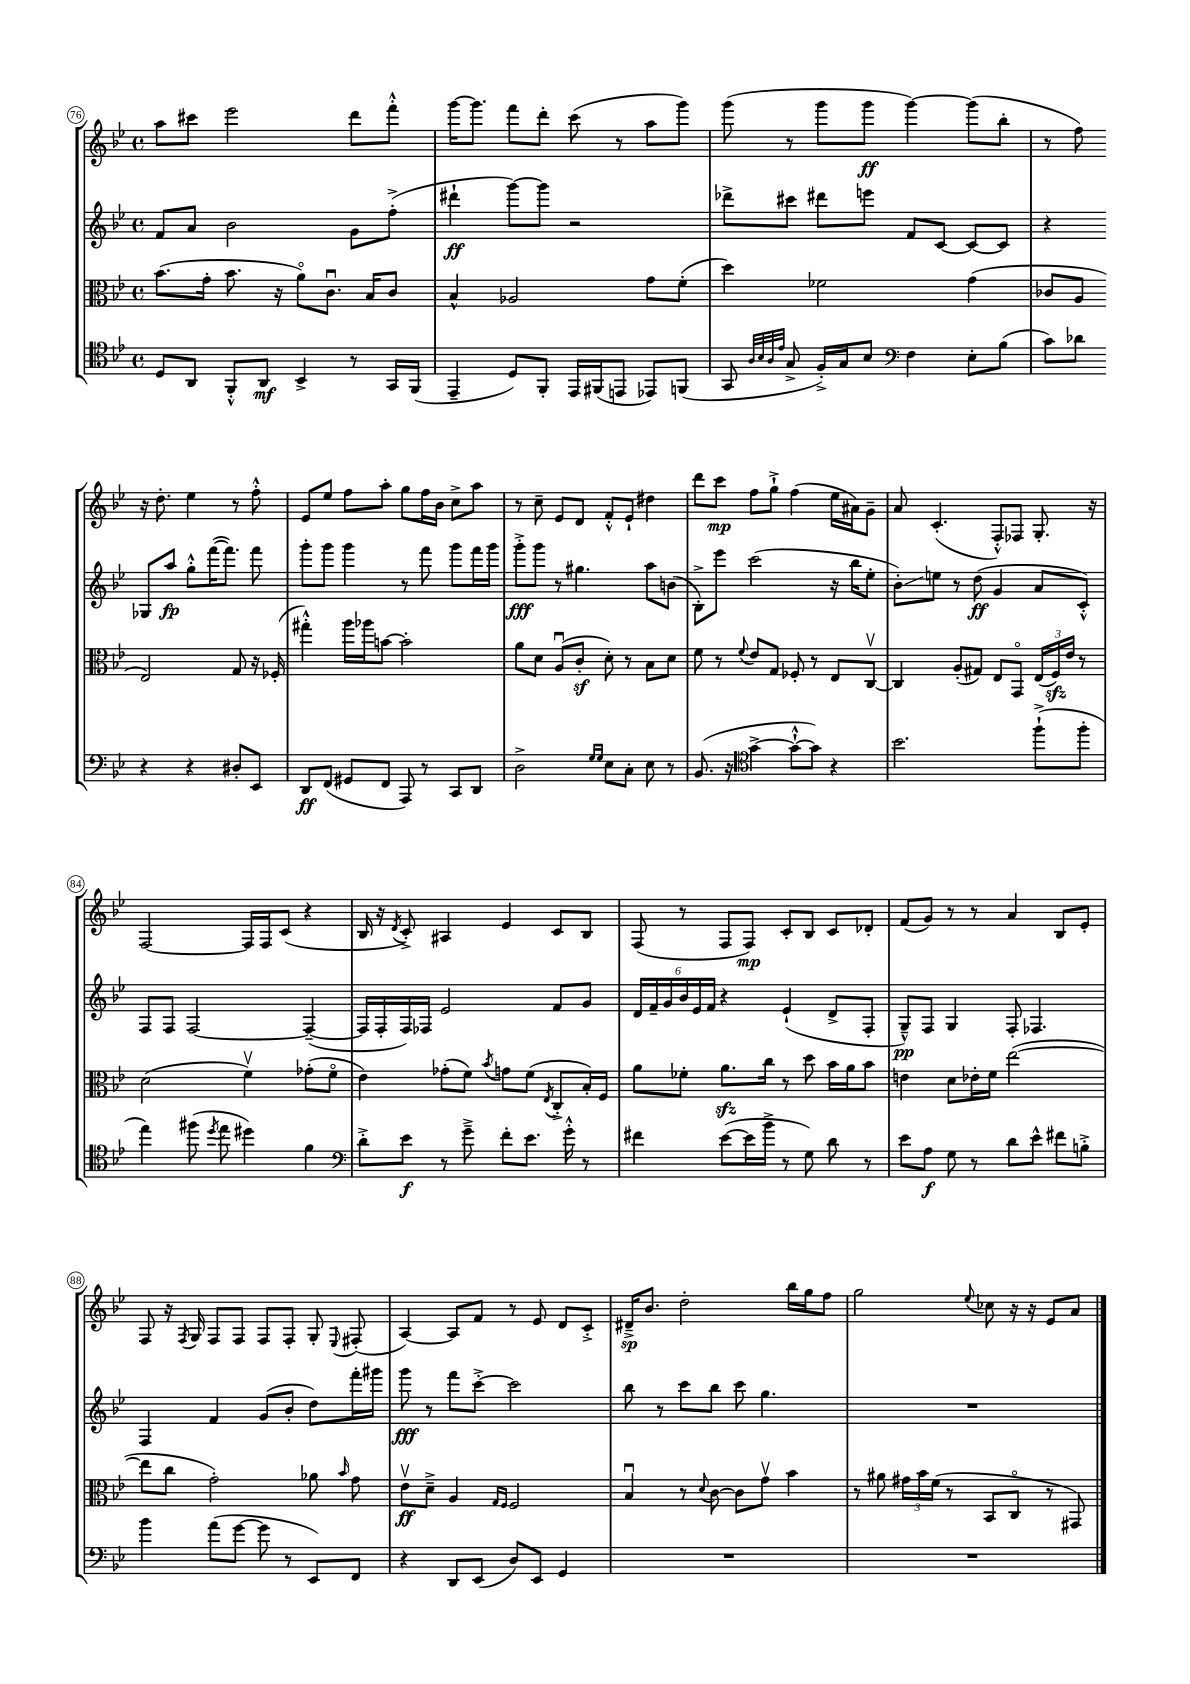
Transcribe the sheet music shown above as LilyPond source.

<<
\new StaffGroup <<
\new Staff = "s0" {
    \clef treble \key bes \major \defaultTimeSignature \time 4/4
    \autoBeamOff a''8[ cis'''8] ees'''2 d'''8[ f'''8]-.-^ |
    g'''16[~ g'''8.] f'''8[ d'''8]-. c'''8( r8 a''8[ g'''8]) |
    g'''8( r8 g'''8[ g'''8]\ff g'''4~) g'''8[( bes''8]-. |
    r8 f''8) r16 d''8.-. ees''4 r8 f''8-.-^ |
    ees'8[ ees''8] f''8[ a''8]-. g''8[ f''16 bes'16] c''8[-> a''8] |
    r8 c''8-- ees'8[ d'8] f'8[-.-^ ees'8]-! dis''4 |
    d'''8[ c'''8]\mp f''8[ g''8]-!-> f''4( ees''16[ ais'16) g'8]-- |
    a'8 c'4.-.( f8[-.-^) fes8] g8.-. r16 |
    f2~ f16[ f16 c'8]( r4 |
    bes16 r16 \acciaccatura { d'8 } c'8-.->) ais4 ees'4 c'8[ bes8] |
    f8( r8 f8[ f8]\mp) c'8[-. bes8] c'8[ des'8]-. |
    f'8[( g'8]) r8 r8 a'4 bes8[ ees'8]-. |
    f8 r16 \acciaccatura { f8 } g16 f8[ f8] f8[ f8]-. g8-. \appoggiatura { ees8 } fis8-.( |
    a4~) a8[ f'8] r8 ees'8 d'8[ c'8]-.-> |
    dis'16[--->\sp bes'8.] d''2-. bes''16[ g''16 f''8] |
    g''2 \appoggiatura { ees''8 } ces''8 r16 r16 ees'8[ a'8] \bar "|." |
}
\new Staff = "s1" {
    \clef treble \key bes \major \defaultTimeSignature \time 4/4
    \autoBeamOff f'8[ a'8] bes'2 g'8[ f''8]-.->( |
    dis'''4-!\ff g'''8[~) g'''8] r2 |
    des'''8[-> cis'''8] dis'''8[ e'''8] f'8[ c'8]~ c'8[~ c'8] |
    r4 ges8[ a''8]\fp g''8[-.-^ f'''16~( f'''8.]) f'''8 |
    g'''8[-. g'''8] g'''4 r8 f'''8 g'''8[ f'''16 g'''16] |
    g'''8[-.->\fff g'''8] r8 gis''4. a''8[ b'8]( |
    bes8[-.->) ees'''8] c'''2( r16 bes''16[ ees''8]-. |
    bes'8[-.\glissando) e''8] r8 d''8\ff( g'4 a'8[ c'8]-.-^) |
    f8[ f8] f2~ f4~--( |
    f16[ f16-. f16) fes16] ees'2 f'8[ g'8] |
    \tuplet 6/4 { d'16[ f'16-- g'16 bes'16 ees'16 f'16] } r4 ees'4-!( d'8[-> f8]-. |
    g8[---^\pp) f8] g4 f8-. fes4. |
    f4 f'4 g'8[( bes'8]-. d''8[) f'''16-. gis'''16] |
    g'''8\fff r8 f'''8[ c'''8]~-.-> c'''2 |
    bes''8 r8 c'''8[ bes''8] c'''8 g''4. |
    R1 \bar "|." |
}
\new Staff = "s2" {
    \clef alto \key bes \major \defaultTimeSignature \time 4/4
    \autoBeamOff bes'8.[( g'16]-. bes'8. r16 a'8[\flageolet) c'8.]\downbow bes16[ c'8] |
    bes4-^ aes2 g'8[ f'8]-.( |
    d''4) fes'2 g'4( |
    ces'8[ a8] ees2) g8 r16 fes16-.( |
    gis''4-.-^) a''16[ aes''16 b'8]~ b'2-. |
    a'8[ d'8] a8[\downbow( c'8]-.\sf d'8-.) r8 bes8[ d'8] |
    f'8 r8 \appoggiatura { f'8 } ees'8[ g8] fes8-. r8 ees8[ c8]~\upbow |
    c4 a8[-.( gis8]) ees8[ g,8]\flageolet \tuplet 3/2 { ees16[( f16\sfz) ees'16] } r8 |
    d'2( f'4\upbow) ges'8[-.( f'8]\flageolet |
    ees'4) ges'8[-.( f'8]) \acciaccatura { bes'8 } g'8[ f'8]( \acciaccatura { ees8 } c8[-.-> bes16-.) f16] |
    a'8[ fes'8]-. a'8.[\sfz c''16] r8 d''8 bes'16[ a'16 bes'8] |
    e'4 d'8[ ees'16-. f'16] ees''2~( |
    ees''8[ c''8] g'2-.) aes'8 \grace { bes'16 } g'8 |
    ees'8[\upbow\ff d'8]---> a4 \grace { g16[ f16] } f2 |
    bes4\downbow r8 \appoggiatura { d'8 } c'8~ c'8[ g'8]\upbow bes'4 |
    r8 ais'8 \tuplet 3/2 { gis'16[ bes'16 f'16]( } r8 bes,8[ c8]\flageolet r8 gis,8) \bar "|." |
}
\new Staff = "s3" {
    \clef tenor \key bes \major \defaultTimeSignature \time 4/4
    \autoBeamOff d8[ a,8] f,8[-.-^ a,8]\mf bes,4-> r8 g,16[ f,16]( |
    ees,4-- d8[) f,8]-. ees,16[ fis,16( e,8] ees,8[) f,8]( |
    g,8 \grace { a32[ bes32 a32 ees'32] } g8-> f16[-.->) g16 bes8] \clef bass f4 ees8[-. bes8]( |
    c'8[) des'8] r4 r4 dis8[-. ees,8] |
    d,8[\ff f,8]( gis,8[ f,8] a,,8) r8 c,8[ d,8] |
    d2-> \grace { g16[ g16] } ees8[ c8]-. ees8 r8 |
    bes,8.( r16 \clef tenor g'4~-> g'8[~-!-^ g'8]) r4 |
    bes'2. f''8[-!->( f''8]-. |
    ees''4) fis''8( \acciaccatura { d''8 } ees''8 dis''4) f'4 |
    \clef bass d'8[-.-> ees'8]\f r8 g'8---> f'8[-. ees'8.] g'16-.-^ r8 |
    fis'4 ees'8[~( ees'16 bes'16]-> r8 g8) d'8 r8 |
    ees'8[ a8]\f g8 r8 d'8[ ees'8]-^ fis'8[ b8]-.-> |
    bes'4 a'8[( g'8]~ g'8 r8 ees,8[) f,8] |
    r4 d,8[ ees,8]( d8[) ees,8] g,4 |
    R1 |
    R1 \bar "|." |
}
>>
>>
\layout { \context { \Score currentBarNumber = #76 \override BarNumber.stencil = #(make-stencil-circler 0.1 0.3 ly:text-interface::print) } }
